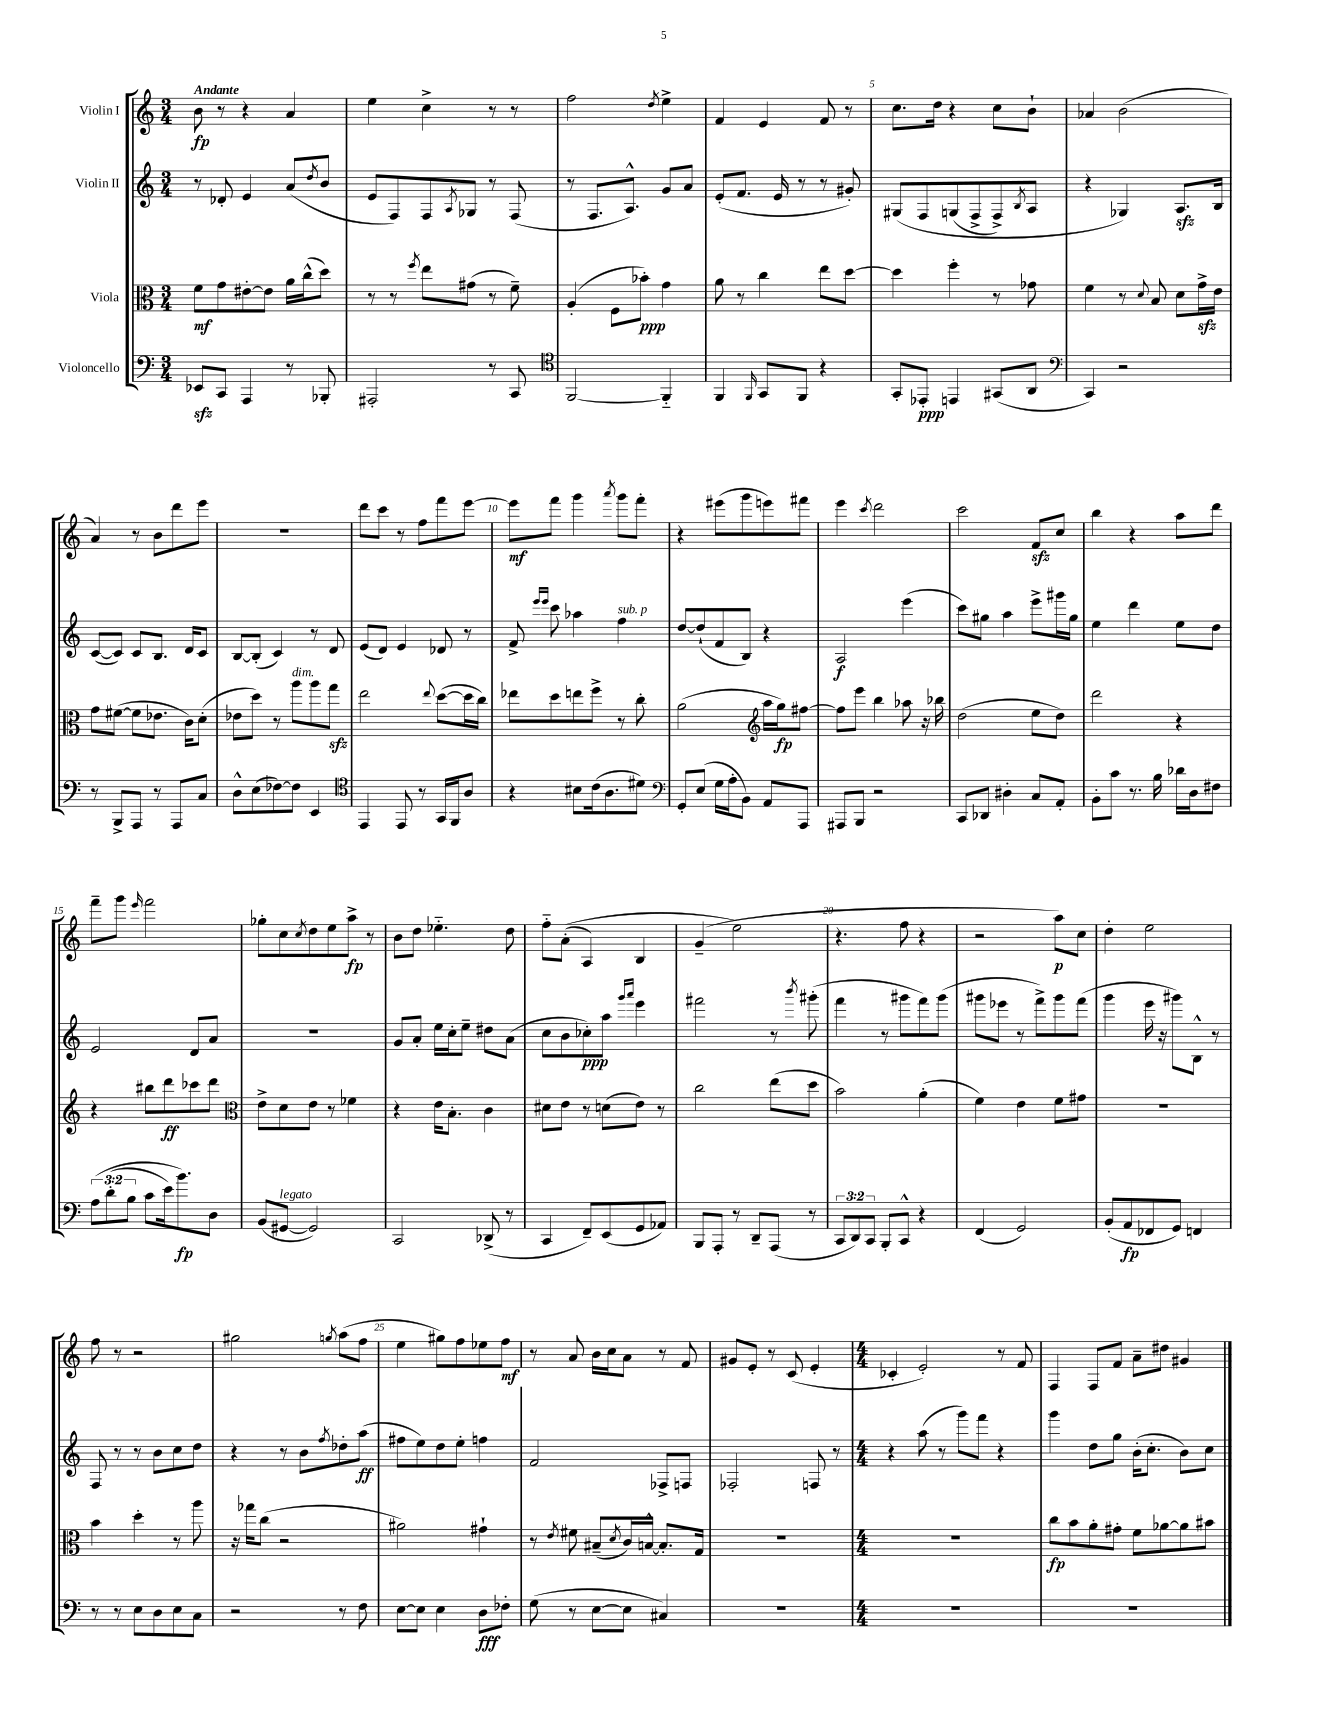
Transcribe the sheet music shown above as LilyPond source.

<<
\new StaffGroup <<
\new Staff = "s0" \with { instrumentName = "Violin I" } {
    \clef treble \key c \major \numericTimeSignature \time 3/4 \tempo "Andante"
    b'8\fp r8 r4 a'4 |
    e''4 c''4-> r8 r8 |
    f''2 \acciaccatura { d''8 } e''4-> |
    f'4 e'4 f'8 r8 |
    c''8. d''16 r4 c''8 b'8-! |
    aes'4 b'2( |
    a'4) r8 b'8 d'''8 e'''8 |
    R2. |
    d'''8 c'''8 r8 f''8 f'''8 e'''8~ |
    e'''8\mf f'''8 g'''4 \acciaccatura { a'''8 } g'''8 f'''8-. |
    r4 eis'''8( g'''8 e'''8) fis'''8 |
    e'''4 \acciaccatura { c'''8 } d'''2 |
    c'''2 f'8\sfz c''8 |
    b''4 r4 a''8 d'''8 |
    f'''8-- g'''8 \grace { e'''16 } f'''2 |
    ges''8-. c''8 \acciaccatura { c''8 } d''8 e''8 a''8->\fp r8 |
    b'8 d''8 ees''4.-_ d''8 |
    f''8-_ a'8-.(\( a4) b4 |
    g'4--( e''2\) |
    r4. f''8 r4 |
    r2 a''8\p) c''8 |
    d''4-. e''2 |
    f''8 r8 r2 |
    gis''2 \acciaccatura { g''8 } a''8( f''8 |
    e''4 gis''8) f''8 ees''8 f''8\mf |
    r8 a'8 b'16 c''16 a'8 r8 f'8 |
    gis'8 e'8-. r8 c'8( e'4-. |
    \numericTimeSignature \time 4/4 ces'4-. e'2-.) r8 f'8 |
    f4 f8 f'8 a'8-- dis''8 gis'4 \bar "|." |
}
\new Staff = "s1" \with { instrumentName = "Violin II" } {
    \clef treble \key c \major \numericTimeSignature \time 3/4
    r8 des'8-. e'4 a'8( \acciaccatura { d''8 } b'8 |
    e'8 f8) f8 \acciaccatura { a8 } ges8 r8 f8( |
    r8 f8. a8.-^) g'8 a'8 |
    e'8-.( f'8. e'16 r8 r8 gis'8-.) |
    gis8\( f8 g8( f8-> f8->) \acciaccatura { b8 } a8 |
    r4 ges4\) a8.\sfz b16 |
    c'8~( c'8) c'8 b8. d'16 c'8 |
    b8~ b8-.( c'4) r8 d'8 |
    e'8( d'8) e'4 des'8 r8 |
    f'8-> \grace { e'''16 e'''16 } c'''8 aes''4 f''4^\markup { \italic "sub. p" } |
    d''8~ d''8-!( f'8 b8) r4 |
    a2\f e'''4( |
    c'''8) gis''8 a''4 e'''8-> gis'''16 gis''16 |
    e''4 d'''4 e''8 d''8 |
    e'2 d'8 a'8 |
    R2. |
    g'8 a'8-. e''16 c''16-. e''8-- dis''8 a'8( |
    c''8 b'8 ces''8-.\ppp) a''8 \grace { g'''16 a'''16 } e'''4 |
    fis'''2 r8 \acciaccatura { b'''8 } gis'''8-.( |
    f'''4 r8 gis'''8 f'''8) gis'''8( |
    gis'''8 ees'''8 r8 f'''8->) gis'''8 f'''8( |
    g'''4 e'''16 r16 gis'''8) b8-^ r8 |
    f8 r8 r8 b'8 c''8 d''8 |
    r4 r8 b'8 \acciaccatura { f''8 } des''8-. a''8\ff( |
    fis''8 e''8) d''8 e''8-. f''4 |
    f'2 fes8-> f8 |
    fes2-. f8 r8 |
    \numericTimeSignature \time 4/4 r4 a''8( r8 g'''8) f'''8 r4 |
    g'''4 d''8 g''8 b'16-.( c''8.-. b'8) c''8 \bar "|." |
}
\new Staff = "s2" \with { instrumentName = "Viola" } {
    \clef alto \key c \major \numericTimeSignature \time 3/4
    f'8\mf g'8 eis'8~-. eis'8 a'16 c''16-^( d''8) |
    r8 r8 \acciaccatura { f''8 } e''8 gis'8( r8 f'8--) |
    a4-.( f8 bes'8-.\ppp) g'4 |
    a'8 r8 c''4 e''8 d''8~ |
    d''4 f''4-. r8 ges'8 |
    f'4 r8 \appoggiatura { d'8 } b8 d'8 g'16->\sfz e'16 |
    g'8 fis'8~( fis'8 ees'8. c'16) d'8-.( |
    ees'8 d''8) r8 a''8^\markup { \italic "dim." } a''8 g''8\sfz |
    e''2 \appoggiatura { e''8 } d''8~( d''16 c''16) |
    ees''8 d''8 e''8 f''8-> r8 c''8-. |
    a'2( \clef treble a''16 g''16\fp) fis''8~ |
    fis''8 e'''8 b''4 aes''8 r16 bes''16 |
    d''2( e''8 d''8) |
    d'''2 r4 |
    r4 bis''8 d'''8\ff ces'''8 d'''8 |
    \clef alto e'8-> d'8 e'8 r8 fes'4 |
    r4 e'16 b8.-. c'4 |
    dis'8 e'8 r8 d'8( e'8) r8 |
    c''2 e''8( d''8 |
    b'2) a'4-.( |
    f'4) e'4 f'8 gis'8 |
    R2. |
    b'4 d''4-. r8 a''8 |
    r16 ges''16 c''8( r2 |
    ais'2) gis'4-! |
    r8 \acciaccatura { e'8 } fis'8 bis8--( \acciaccatura { d'8 } c'16) b16~-^ b8.-. g16 |
    R2. |
    \numericTimeSignature \time 4/4 R1 |
    c''8\fp b'8 a'8-. gis'8-. f'8 aes'8~ aes'8 bis'8 \bar "|." |
}
\new Staff = "s3" \with { instrumentName = "Violoncello" } {
    \clef bass \key c \major \numericTimeSignature \time 3/4 \override Staff.TupletNumber.text = #tuplet-number::calc-fraction-text
    ees,8\sfz c,8 a,,4 r8 bes,,8-. |
    ais,,2-. r8 c,8 |
    \clef tenor f,2~ f,4-_ |
    f,4 \grace { f,16 } g,8 f,8 r4 |
    g,8-. ees,8-.\ppp e,4 gis,8( a,8 |
    \clef bass c,4) r2 |
    r8 b,,8-> a,,8 r8 a,,8 c8 |
    d8-^ e8( fes8~) fes8 e,4 |
    \clef tenor e,4 e,8 r8 g,16 f,16 a8 |
    r4 bis8 c'16( a8. dis'8) |
    \clef bass g,8-. e8( g16 a16-. b,8) a,8 a,,8 |
    ais,,8 b,,8 r2 |
    c,8 des,8 dis4-. c8 a,8-. |
    b,8-. c'8 r8. b16 des'16 d16 fis8 |
    \tuplet 3/2 { a8\( d'8-.( b8 } c'8 e'16) b'8.\fp\) d8 |
    b,8( gis,8~^\markup { \italic "legato" } gis,2) |
    c,2 des,8->( r8 |
    c,4 f,8--) e,8( g,8 aes,8) |
    b,,8 a,,8-. r8 d,8-- a,,8( r8 |
    \tuplet 3/2 { c,8 d,8) c,8 } b,,8-. c,8-^ r4 |
    f,4( g,2) |
    b,8-.( a,8\fp fes,8 g,8) f,4 |
    r8 r8 e8 d8 e8 c8 |
    r2 r8 f8 |
    e8~ e8 e4 d8\fff fes8-. |
    g8( r8 e8~ e8 cis4) |
    R2. |
    \numericTimeSignature \time 4/4 R1 |
    R1 \bar "|." |
}
>>
>>
\layout { \context { \Score \override BarNumber.break-visibility = ##(#f #t #t) barNumberVisibility = #(every-nth-bar-number-visible 5) } }
